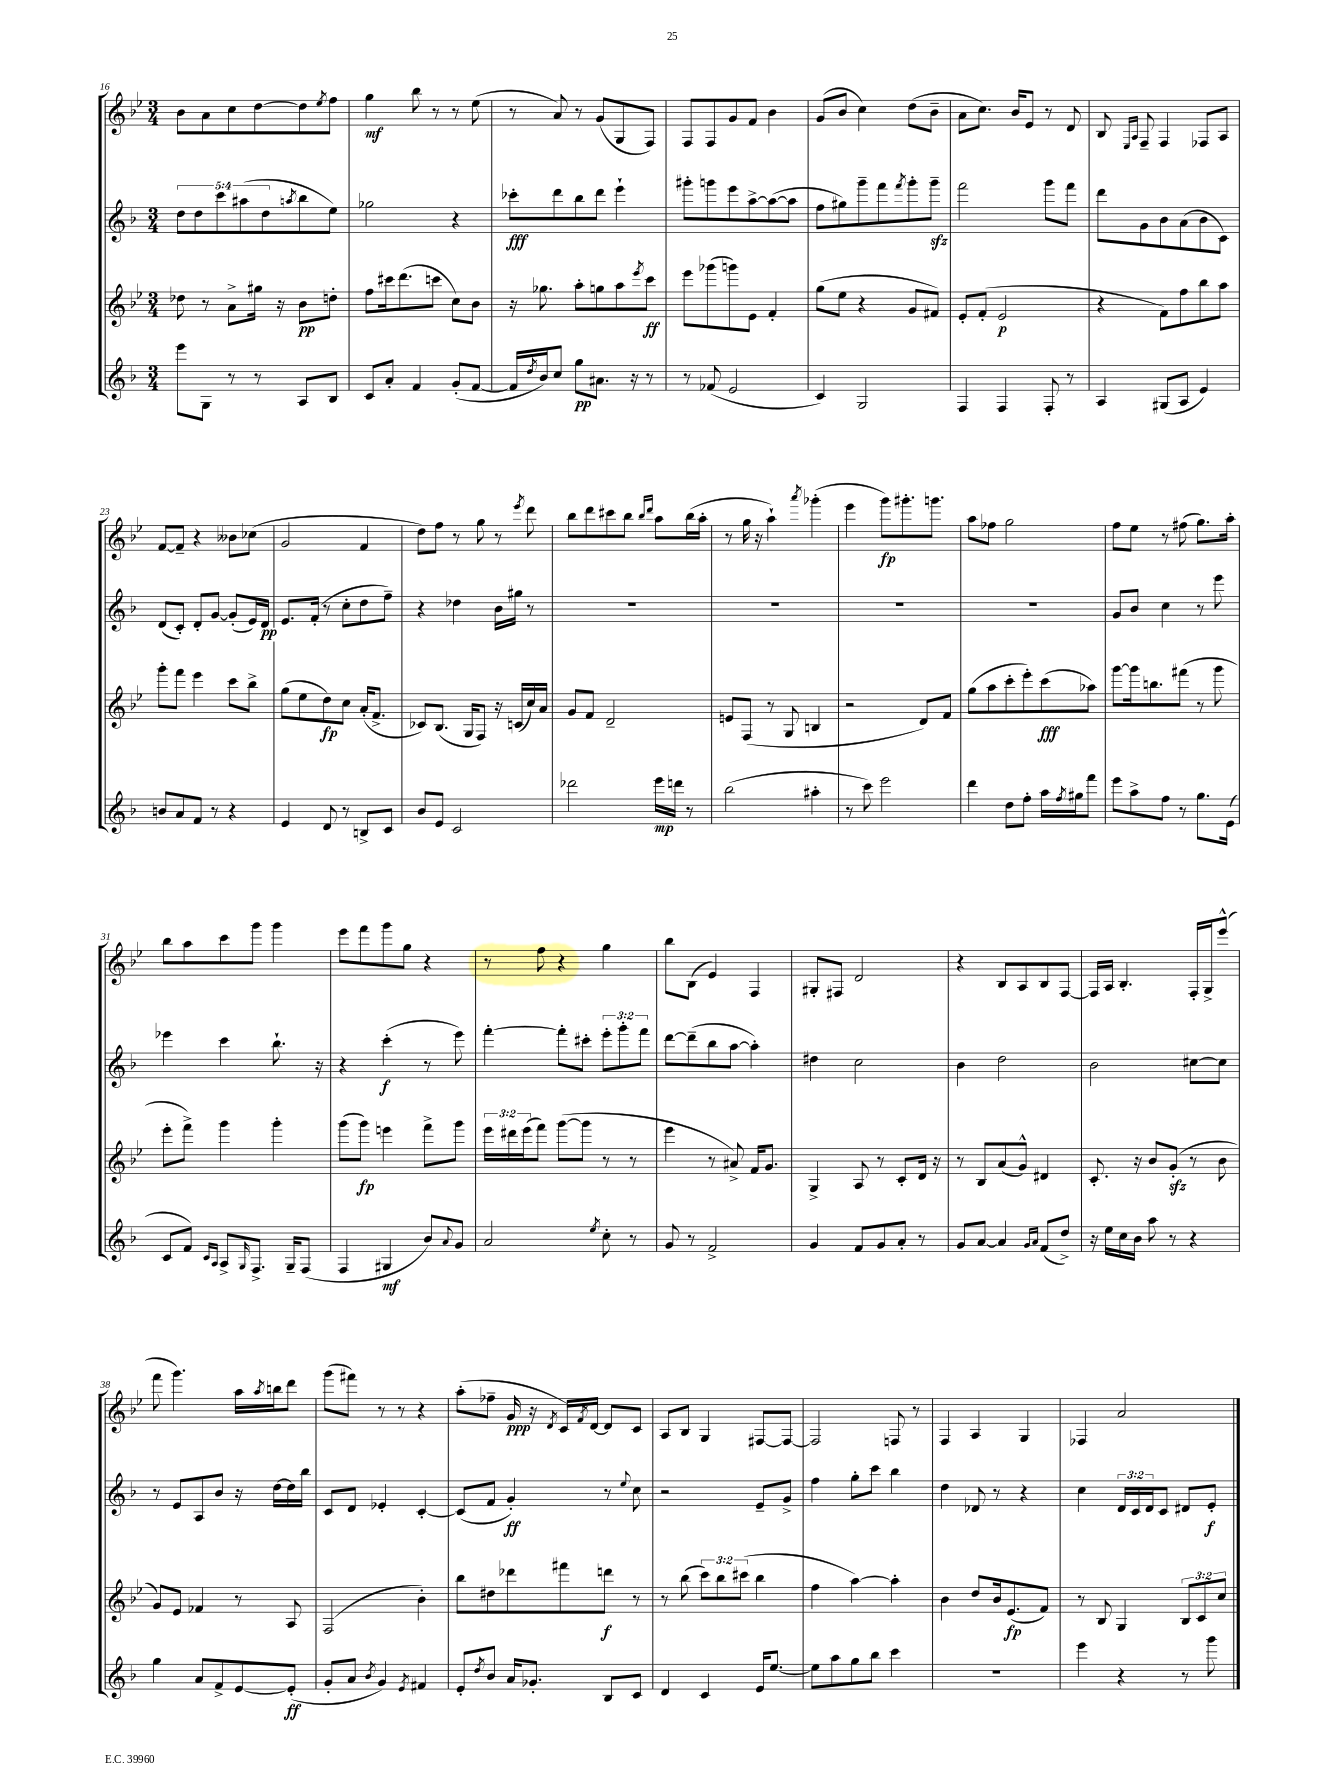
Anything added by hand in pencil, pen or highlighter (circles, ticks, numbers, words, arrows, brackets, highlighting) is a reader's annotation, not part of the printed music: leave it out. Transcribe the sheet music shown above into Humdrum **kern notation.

**kern	**dynam	**kern	**dynam	**kern	**dynam	**kern	**dynam
*part4	*part4	*part3	*part3	*part2	*part2	*part1	*part1
*staff4	*staff4	*staff3	*staff3	*staff2	*staff2	*staff1	*staff1
*clefG2	*	*clefG2	*	*clefG2	*	*clefG2	*
*k[b-]	*	*k[b-e-]	*	*k[b-]	*	*k[b-e-]	*
*M3/4	*	*M3/4	*	*M3/4	*	*M3/4	*
=16	=16	=16	=16	=16	=16	=16	=16
8eee\L	.	8dd-X\	.	10dd\L	.	8b-\L	.
.	.	.	.	10dd\	.	.	.
8G\J	.	8r	.	.	.	8a\	.
.	.	.	.	10ccc\	.	.	.
8r	.	8a^\L	.	.	.	8cc\	.
.	.	.	.	(10aa#X\	.	.	.
8r	.	16gg#X\Jk	.	.	.	[8dd\	.
.	.	.	.	10dd\	.	.	.
.	.	16r	.	.	.	.	.
.	.	.	.	8qaan/	.	.	.
8A/L	.	8b-\L	pp	8bb-\	.	8dd\]	.
.	.	.	.	.	.	8qee-/	.
8B-/J	.	8ddn'\J	.	8ee\J)	.	8ff\J	.
=17	=17	=17	=17	=17	=17	=17	=17
8c/L	.	8ff\L	.	2gg-X\	.	4gg\	mf
8a'/J	.	16ccc#X\k	.	.	.	.	.
.	.	(8.ddd\	.	.	.	.	.
4f/	.	.	.	.	.	8bb-\	.
.	.	8cccn\J	.	.	.	8r	.
(8g'/L	.	8cc\L)	.	4r	.	8r	.
[8f/J	.	8b-\J	.	.	.	(8ee-\	.
=18	=18	=18	=18	=18	=18	=18	=18
16f/LL]	.	16r	.	8ccc-X'\L	fff	8r	.
8qdd/	.	.	.	.	.	.	.
16b-/J)	.	8.gg-X\	.	.	.	.	.
8cc/J	.	.	.	8ddd\	.	8a/)	.
8gg\L	pp	8aa'\L	.	8bb-\	.	8r	.
8.a#X\J	.	8ggn\	.	8ddd\J	.	(8g/L	.
.	.	8aa\	.	4eee`\	.	8G/	.
16r	.	.	.	.	.	.	.
.	.	8qeee-/	.	.	.	.	.
8r	.	8ccc\J	ff	.	.	8F/J)	.
=19	=19	=19	=19	=19	=19	=19	=19
8r	.	8eee-\L	.	8ggg#X'\L	.	8F/L	.
(8f-X/	.	(8ggg-X\	.	8gggn\	.	8F/	.
2e/	.	8gggn\)	.	8eee\	.	8g/	.
.	.	8e-\J	.	[8aa^\	.	8f/J	.
.	.	4f'/	.	(8aa\_	.	4b-\	.
.	.	.	.	8aa\J]	.	.	.
=20	=20	=20	=20	=20	=20	=20	=20
4c/)	.	(8gg\L	.	8ff\L	.	(8g/L	.
.	.	8ee-\J	.	8gg#X\)	.	8b-/J	.
2G/	.	4r	.	8ggg~\	.	4cc\)	.
.	.	.	.	8fff\	.	.	.
.	.	.	.	8qfff/	.	.	.
.	.	8g/L	.	8ggg'\	.	(8dd\L	.
.	.	8f#X/J)	.	8gggzz~\J	.	8b-~\J	.
=21	=21	=21	=21	=21	=21	=21	=21
4F/	.	8e-'/L	.	2fff\	.	8a\L	.
.	.	(8f'/J	.	.	.	8.cc\J)	.
4F/	.	2e-/	p	.	.	.	.
.	.	.	.	.	.	16b-/KL	.
.	.	.	.	.	.	8e-/J	.
8F'/	.	.	.	8ggg\L	.	8r	.
8r	.	.	.	8fff\J	.	8d/	.
=22	=22	=22	=22	=22	=22	=22	=22
4A/	.	4r	.	8ddd\L	.	8B-/	.
.	.	.	.	.	.	16qqE-/LL	.
.	.	.	.	.	.	16qqA/JJ	.
.	.	.	.	8g\	.	8F~/	.
(8G#X/L	.	8f\L)	.	8b-\	.	4F/	.
8A/J	.	8ff\	.	(8a\	.	.	.
4e/)	.	8bb-\	.	8b-\	.	8F-X/L	.
.	.	8aa\J	.	8c\J)	.	8A/J	.
!!LO:LB:g=z
=23	=23	=23	=23	=23	=23	=23	=23
8bn/L	.	8ggg'\L	.	(8d/L	.	[8f/L	.
8a/	.	8fff\J	.	8c'/J)	.	8f~/J]	.
8f/J	.	4eee-\	.	8d'/L	.	4r	.
8r	.	.	.	[8g/J	.	.	.
4r	.	8ccc\L	.	(8g'/L]	.	8b--X\L	.
.	.	8bb-^\J	.	16e/L)	.	(8cc-X\J	.
.	.	.	.	16d/JJ	pp	.	.
=24	=24	=24	=24	=24	=24	=24	=24
4e/	.	(8gg\L	.	8.e/L	.	2g/	.
.	.	8ee-\	.	.	.	.	.
.	.	.	.	(16f'/Jk	.	.	.
8d/	.	8dd\)	fp	8r	.	.	.
8r	.	8cc\J	.	8cc'\L	.	.	.
8Bn^/L	.	(16a'/KL	.	8dd\	.	4f/	.
.	.	8.f^/J	.	.	.	.	.
8c/J	.	.	.	8ff~\J)	.	.	.
=25	=25	=25	=25	=25	=25	=25	=25
8b-/L	.	8c-X/L)	.	4r	.	8dd\L)	.
8e/J	.	(8.B-/J	.	.	.	8ff\J	.
2c/	.	.	.	4dd-X\	.	8r	.
.	.	16G/KL	.	.	.	.	.
.	.	8F/J)	.	.	.	8gg\	.
.	.	16r	.	16b-\LL	.	8r	.
.	.	(16cn/LL	.	16gg#X\JJ	.	.	.
.	.	.	.	.	.	8qeee-/	.
.	.	16cc/)	.	8r	.	8ddd\	.
.	.	16a/JJ	.	.	.	.	.
=26	=26	=26	=26	=26	=26	=26	=26
2ddd-X\	.	8g/L	.	2.r	.	8bb-\L	.
.	.	8f/J	.	.	.	8ddd\	.
.	.	2d~/	.	.	.	8ccc#X\	.
.	.	.	.	.	.	8bb-\J	.
.	.	.	.	.	.	16qqbb-/LL	.
.	.	.	.	.	.	16qqddd/JJ	.
16eee\LL	mp	.	.	.	.	8aa\L	.
16dddn\JJ	.	.	.	.	.	.	.
8r	.	.	.	.	.	(16bb-\L	.
.	.	.	.	.	.	16aa'\JJ	.
=27	=27	=27	=27	=27	=27	=27	=27
(2bb-\	.	8en/L	.	2.r	.	8r	.
.	.	(8F/J	.	.	.	16gg\	.
.	.	.	.	.	.	16r	.
.	.	8r	.	.	.	4aa`\)	.
.	.	8G/	.	.	.	.	.
.	.	.	.	.	.	8qaaa/	.
4aa#X'\	.	4Bn/	.	.	.	(4ggg-X'\	.
=28	=28	=28	=28	=28	=28	=28	=28
8r	.	2r	.	2.r	.	4eee-\	.
8ccc\)	.	.	.	.	.	.	.
2eee\	.	.	.	.	.	8ggg\L)	fp
.	.	.	.	.	.	8.ggg#X'\	.
.	.	8d/L)	.	.	.	.	.
.	.	.	.	.	.	8.gggn\J	.
.	.	8f/J	.	.	.	.	.
=29	=29	=29	=29	=29	=29	=29	=29
4ddd\	.	(8gg\L	.	2.r	.	8aa\L	.
.	.	8aa\	.	.	.	8ff-X\J	.
8dd\L	.	8ccc'\	.	.	.	2gg\	.
8ff'\J	.	8eee-'\)	.	.	.	.	.
16aa\LL	.	(8ccc\	fff	.	.	.	.
8qff/	.	.	.	.	.	.	.
16gg#X\J	.	.	.	.	.	.	.
8fff\J	.	8aa-X\J)	.	.	.	.	.
=30	=30	=30	=30	=30	=30	=30	=30
8eee\L	.	[8ggg\L	.	8g/L	.	8ff\L	.
8aa^\	.	16ggg\k]	.	8b-/J	.	8ee-\J	.
.	.	8.bbn\	.	.	.	.	.
8ff\J	.	.	.	4cc\	.	8r	.
8r	.	(8fff#X\J	.	.	.	(8ff#X\	.
8.gg\L	.	8r	.	8r	.	8.gg\L)	.
.	.	8ggg\	.	8eee\	.	.	.
(16e\Jk	.	.	.	.	.	16aa'\Jk	.
!!LO:LB:g=z
=31	=31	=31	=31	=31	=31	=31	=31
8c/L	.	8eee-'\L	.	4eee-X\	.	8bb-\L	.
8f/J)	.	8fff^\J)	.	.	.	8aa\	.
16qqc/LL	.	.	.	.	.	.	.
16qqA/JJ	.	.	.	.	.	.	.
8A^/L	.	4ggg\	.	4ccc\	.	8ccc\	.
16qqG/	.	.	.	.	.	.	.
8.F^/J	.	.	.	.	.	8ggg\J	.
.	.	4ggg'\	.	8.bb-`\	.	4ggg\	.
16G~/KL	.	.	.	.	.	.	.
(8F/J	.	.	.	.	.	.	.
.	.	.	.	16r	.	.	.
=32	=32	=32	=32	=32	=32	=32	=32
4F/	.	(8ggg\L	.	4r	.	8eee-\L	.
.	.	8ggg\J)	fp	.	.	8fff\	.
4G#X/	mf	4eeen\	.	(4ccc'\	f	8ggg\	.
.	.	.	.	.	.	8gg\J	.
8b-/L)	.	8fff^\L	.	8r	.	4r	.
8qqa/	.	.	.	.	.	.	.
8g/J	.	8ggg\J	.	8eee\)	.	.	.
=33	=33	=33	=33	=33	=33	=33	=33
2a/	.	24eee-\LL	.	[4fff'\	.	8r	.
.	.	24ddd#X\	.	.	.	.	.
.	.	(24eee-\J	.	.	.	.	.
.	.	8fff\J)	.	.	.	8ff\	.
.	.	([8ggg\L	.	8fff'\L]	.	4r	.
.	.	8ggg\J]	.	8ccc#X'\J	.	.	.
8qee/	.	.	.	.	.	.	.
8cc'\	.	8r	.	12eee'\L	.	4gg\	.
.	.	.	.	12ggg'\	.	.	.
8r	.	8r	.	.	.	.	.
.	.	.	.	12fff\J	.	.	.
=34	=34	=34	=34	=34	=34	=34	=34
8g/	.	4eee-\	.	[8ddd\L	.	8bb-\L	.
8r	.	.	.	(8ddd~\]	.	(8B-\J	.
2f^/	.	8r	.	8bb-\	.	4e-/)	.
.	.	8a#X^/)	.	[8aa\J	.	.	.
.	.	16f/KL	.	4aa'\])	.	4F/	.
.	.	8.g/J	.	.	.	.	.
=35	=35	=35	=35	=35	=35	=35	=35
4g/	.	4G^/	.	4dd#X\	.	8G#X'/L	.
.	.	.	.	.	.	8F#X/J	.
8f/L	.	8A/	.	2cc\	.	2d/	.
8g/	.	8r	.	.	.	.	.
8a'/J	.	8c'/L	.	.	.	.	.
8r	.	16d/Jk	.	.	.	.	.
.	.	16r	.	.	.	.	.
=36	=36	=36	=36	=36	=36	=36	=36
8g/L	.	8r	.	4b-\	.	4r	.
[8a/J	.	8B-/L	.	.	.	.	.
4a/]	.	(8a/	.	2dd\	.	8B-/L	.
.	.	8g^^/J)	.	.	.	8A/	.
16qqg/LL	.	.	.	.	.	.	.
16qqa/JJ	.	.	.	.	.	.	.
(8f/L	.	4d#X/	.	.	.	8B-/	.
8dd^/J)	.	.	.	.	.	[8F/J	.
=37	=37	=37	=37	=37	=37	=37	=37
16r	.	8.c'/	.	2b-\	.	16F/LL]	.
16ee\LL	.	.	.	.	.	16A/JJ	.
16cc\	.	.	.	.	.	4.B-'/	.
16b-\JJ	.	16r	.	.	.	.	.
8aa\	.	8b-/L	.	.	.	.	.
8r	.	(8gzz'/J	.	.	.	.	.
4r	.	8r	.	[8cc#X\L	.	16F'/LL	.
.	.	.	.	.	.	16G^/J	.
.	.	8b-\	.	8cc#\J]	.	(8eee-^^/J	.
!!LO:LB:g=z
=38	=38	=38	=38	=38	=38	=38	=38
4gg\	.	8g/L)	.	8r	.	8fff\	.
.	.	8e-/J	.	8e/L	.	4.ggg\)	.
8a/L	.	4f-X/	.	8A/	.	.	.
8f^/	.	.	.	8b-/J	.	.	.
[8e/	.	8r	.	16r	.	16aa\LL	.
.	.	.	.	.	.	8qaa/	.
.	.	.	.	[16dd\LL	.	16bbn\J	.
(8e'/J]	ff	8A/	.	16dd\]	.	8ddd\J	.
.	.	.	.	16bb-\JJ	.	.	.
=39	=39	=39	=39	=39	=39	=39	=39
8g'/L	.	(2F/	.	8c/L	.	(8ggg\L	.
8a/J	.	.	.	8d/J	.	8fff#X\J)	.
8qb-/	.	.	.	.	.	.	.
4g/)	.	.	.	4e-X'/	.	8r	.
.	.	.	.	.	.	8r	.
8qe/	.	.	.	.	.	.	.
4f#X/	.	4b-'\)	.	[4c'/	.	4r	.
=40	=40	=40	=40	=40	=40	=40	=40
8e'/L	.	8bb-\L	.	(8c/L]	.	(8aa'\L	.
8qdd/	.	.	.	.	.	.	.
8b-/J	.	8dd#X\	.	8f/J	.	8ff-X~\J	.
16a/KL	.	8ddd-X\	.	4g'/)	ff	16g/	ppp
8.g-X'/J	.	.	.	.	.	16r	.
.	.	.	.	.	.	8qd/	.
.	.	8fff#X\	.	.	.	16c/LL)	.
.	.	.	.	.	.	8qf/	.
.	.	.	.	.	.	[16d/JJ	.
8B-/L	.	8dddn\J	f	8r	.	8d/L]	.
.	.	.	.	8qqee/	.	.	.
8c/J	.	8r	.	8cc\	.	8c/J	.
=41	=41	=41	=41	=41	=41	=41	=41
4d/	.	8r	.	2r	.	8A/L	.
.	.	(8bb-\	.	.	.	8B-/J	.
4c/	.	12ccc\L)	.	.	.	4G/	.
.	.	12bb-\	.	.	.	.	.
.	.	(12ccc#X\J	.	.	.	.	.
16e/KL	.	4bb-\	.	8e~/L	.	[8F#X/L	.
[8.ee/J	.	.	.	.	.	.	.
.	.	.	.	8g^/J	.	8F#/J_	.
=42	=42	=42	=42	=42	=42	=42	=42
8ee\L]	.	4ff\	.	4ff\	.	2F#/]	.
8aa\	.	.	.	.	.	.	.
8gg\	.	[4aa\)	.	8gg'\L	.	.	.
8bb-\J	.	.	.	8ccc\J	.	.	.
4ccc\	.	4aa'\]	.	4bb-\	.	8Fn/	.
.	.	.	.	.	.	8r	.
=43	=43	=43	=43	=43	=43	=43	=43
2.r	.	4b-\	.	4dd\	.	4F/	.
.	.	8dd/L	.	8d-X/	.	4A/	.
.	.	16b-/k	.	8r	.	.	.
.	.	(8.e-/	fp	.	.	.	.
.	.	.	.	4r	.	4G/	.
.	.	8f/J)	.	.	.	.	.
=44	=44	=44	=44	=44	=44	=44	=44
4eee\	.	8r	.	4cc\	.	4F-X/	.
.	.	8B-/	.	.	.	.	.
4r	.	4G/	.	24d/LL	.	2a/	.
.	.	.	.	24c/	.	.	.
.	.	.	.	24d/J	.	.	.
.	.	.	.	8c/J	.	.	.
8r	.	12B-/L	.	8d#X/L	.	.	.
.	.	12c/	.	.	.	.	.
8ggg\	.	.	.	8e'/J	f	.	.
.	.	12cc/J	.	.	.	.	.
==	==	==	==	==	==	==	==
*-	*-	*-	*-	*-	*-	*-	*-
